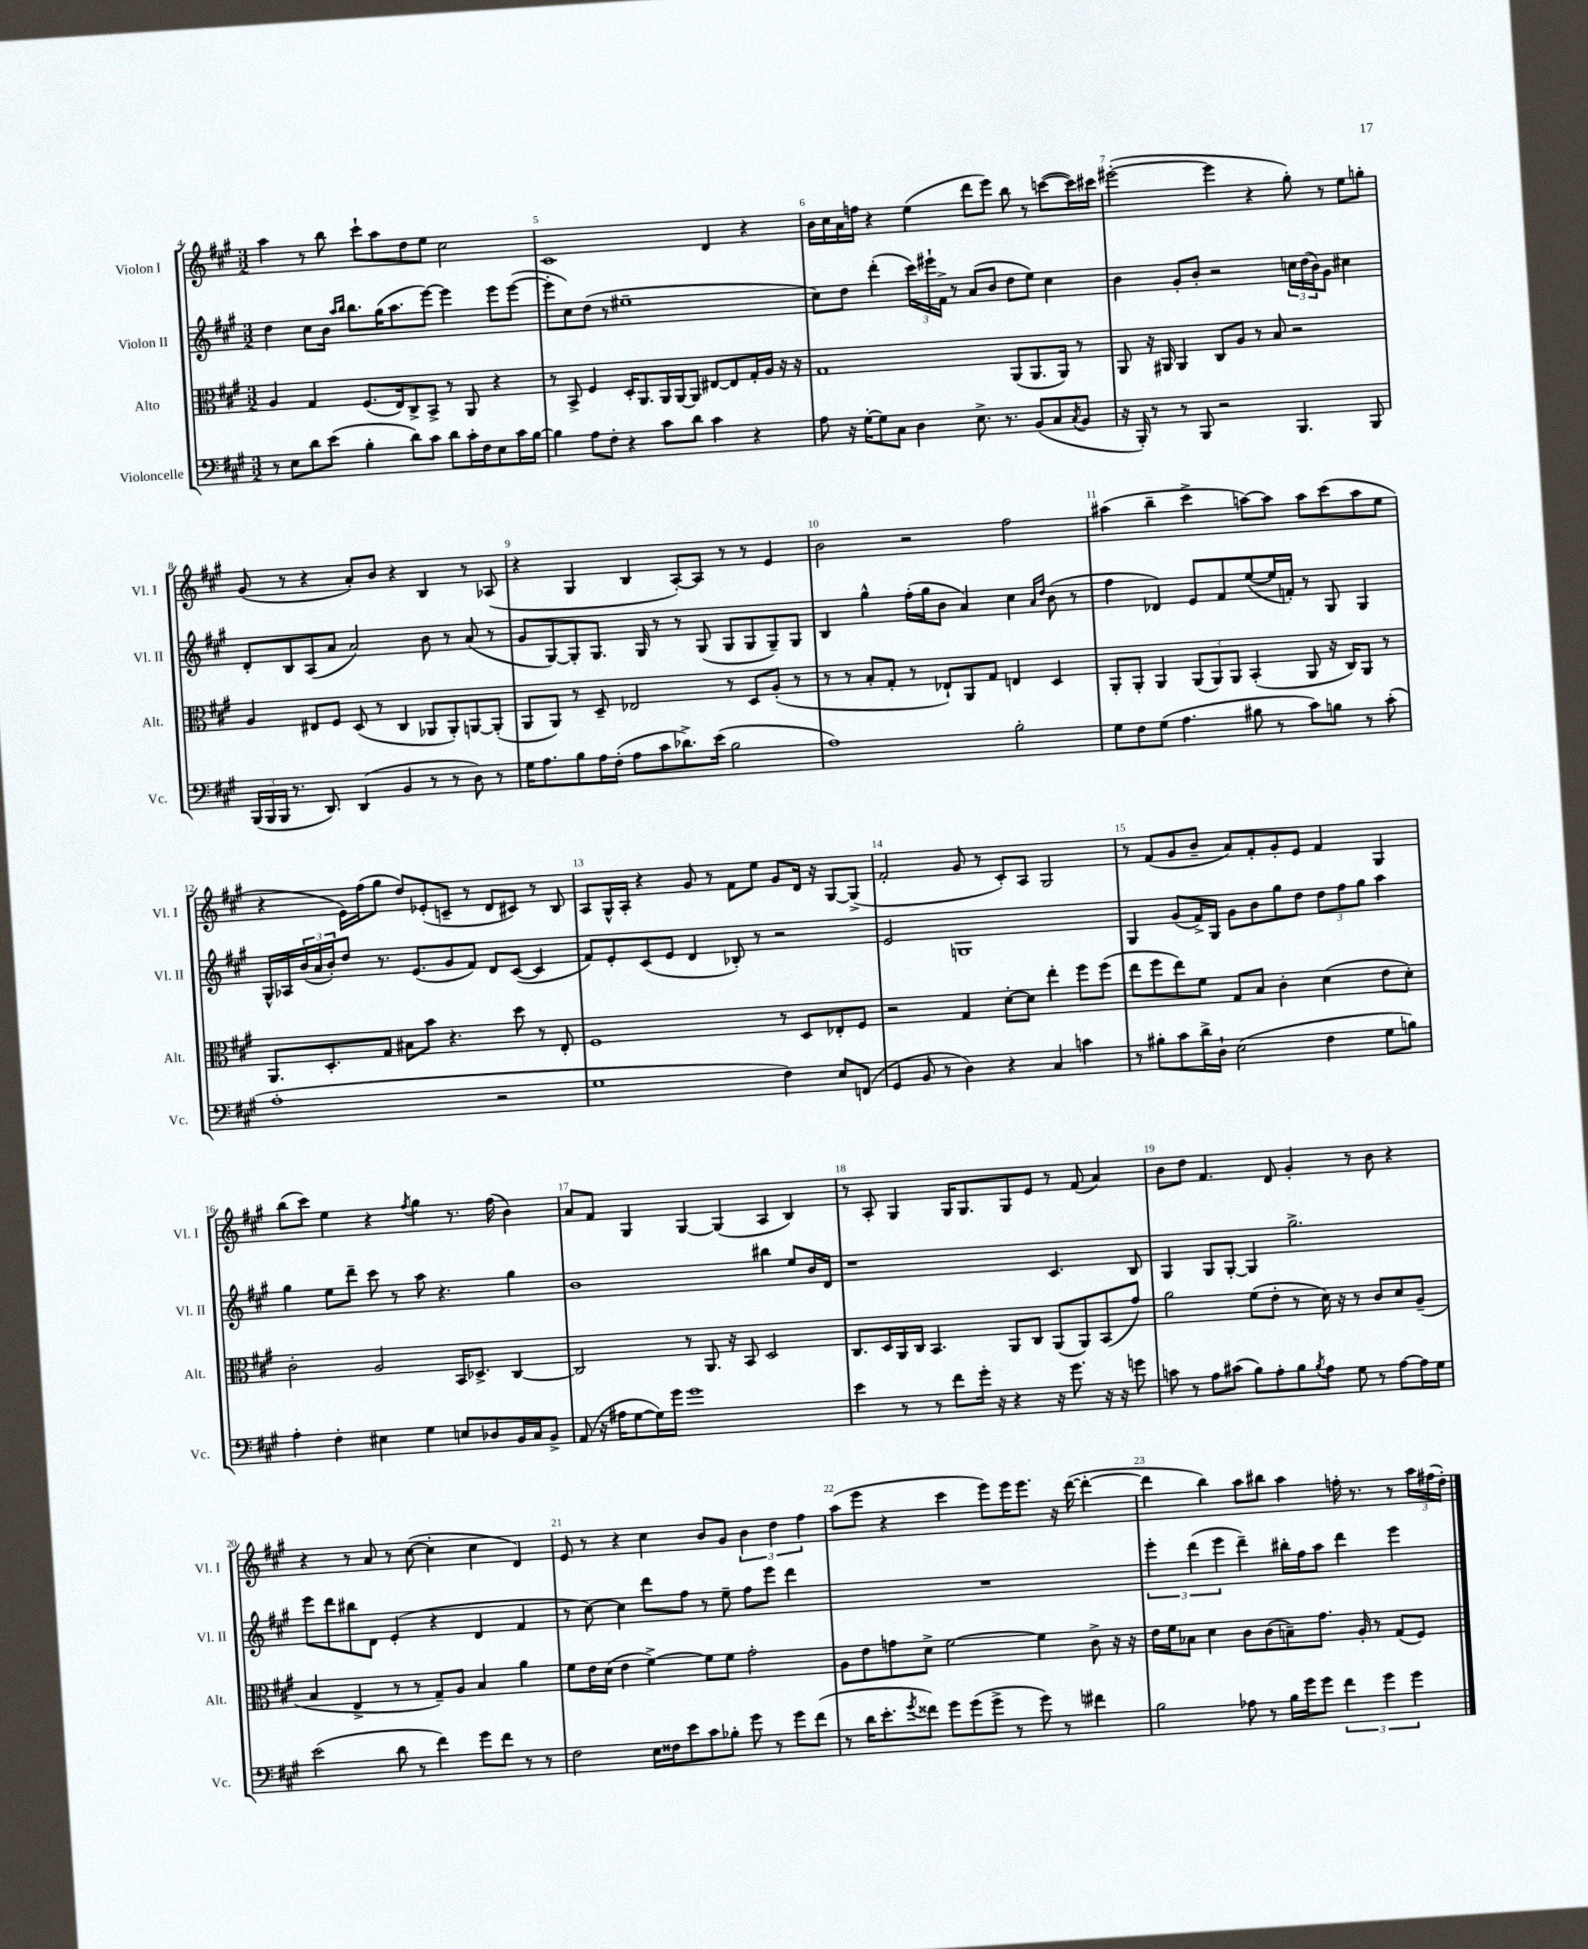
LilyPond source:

<<
\new StaffGroup <<
\new Staff = "s0" \with { instrumentName = "Violon I" shortInstrumentName = "Vl. I" } {
    \clef treble \key a \major \numericTimeSignature \time 3/2
    a''4 r8 b''8 cis'''8-! a''8 d''8 e''8 cis''2 |
    cis'1 d'4 r4 |
    b'16 cis''16 a'16 f''16 r4 e''4( d'''8 e'''8) b''8 r8 c'''8~( c'''16) cis'''16 |
    eis'''2~-.( eis'''4 r4 gis''8-.) r8 e''8 g''8-. |
    gis'8( r8 r4 a'8-.) b'8 r4 b4 r8 aes8( |
    r4 gis4 b4 a8~-.) a8 r8 r8 e'4 |
    b'2 r2 fis''2 |
    ais''4( b''4-- cis'''4-> a''8~) a''8 a''8 cis'''8( a''8 e''8 |
    r4 e'16) fis''16( gis''8 d''8) ees'8-.( c'8-- r8 d'8 cis'8) r8 b8 |
    a8 gis16-^ a16-. r4 gis'8 r8 fis'8 e''8 gis'8 d'16 r16 gis8~ gis8->( |
    fis'2-. gis'8 r8 cis'8-.) a8 gis2 |
    r8 fis'8( gis'8 b'8-- a'8) fis'8-. gis'8-. e'8 fis'4 gis4 |
    b''8( cis'''8) e''4 r4 \acciaccatura { fis''8 } gis''4 r8. fis''16( b'4) |
    a'8 fis'8 gis4 gis4~ gis4( a4 b4) |
    r8 a8-. gis4 gis16 gis8. gis8 e'8 r8 fis'8( a'4) |
    b'8 d''8 fis'4. d'8 gis'4-. r8 b'8 r4 |
    r4 r8 a'8 r8 cis''8~( cis''4-. cis''4 d'4) |
    e'8 r8 r4 cis''4 b'8 gis'8 \tuplet 3/2 { b'4 d''4 fis''4 } |
    a''8( e'''8 r4 cis'''4 e'''8) e'''16 e'''8. r16 d'''16~( d'''4~-. |
    d'''4 b''4) a''8 bis''8 a''4 f''16-. r8. r8 \tuplet 3/2 { a''16 fis''16( d''16-.) } \bar "|." |
}
\new Staff = "s1" \with { instrumentName = "Violon II" shortInstrumentName = "Vl. II" } {
    \clef treble \key a \major \numericTimeSignature \time 3/2
    d''4 cis''8 b'16 \grace { a''16 b''16 } b''8. gis''16( a''8. e'''8~) e'''4 e'''8 e'''8~( |
    e'''8-. cis''8) d''8( r8 eis''1-- |
    cis''8) d''8 d'''4-.( \tuplet 3/2 { cis'''16) eis'''16-! fis'16-> } r8 a'8( b'8 d''8 e''8) cis''4 |
    b'4 gis'8-. b'8-. r2 \tuplet 3/2 { c''16 d''16( b'16) } gis'8 cis''4 |
    d'8-. b8 a8( a'8 a'2) b'8 r8 a'8( r8 |
    gis'8 gis8~) gis8-. gis8. gis16 r8 r8 gis8( gis8 gis8 gis8--) gis8 |
    b4 gis''4-^ fis''16-.( gis''16 b'8 a'4) cis''4 \grace { a'16 d''16 } b'8( r8 |
    fis''4 des'4) e'8 fis'8 e''8~( e''16 f'16-.) r8 gis8 gis4 |
    gis16-^ aes16 \tuplet 3/2 { b'16( a'16 b'16-.) } d''8 r8. e'8.( gis'8 fis'8) d'8 cis'8~( cis'4 |
    fis'8) e'8-. cis'8( e'8 d'4 bes8-.) r8 r2 |
    e'2 g1 |
    gis4 gis'8( fis'16->) gis16 gis'8 b'8 gis''8 d''8 \tuplet 3/2 { d''8 fis''8 gis''8 } a''4 |
    gis''4 e''8 d'''8-- cis'''8 r8 a''8 r4. gis''4 |
    b'1 bis''4 e''8 b'16 d'16 |
    r1 cis'4. b8 |
    gis4 gis8 gis8~-. gis4 gis''2.-> |
    e'''8 d'''8 bis''8 d'8 e'4-.( r4 d'4 fis'4 |
    r8 cis''8~) cis''4 d'''8 fis''8 r8 e''8-- fis''8 e'''8 d'''4 |
    R1. |
    \tuplet 3/2 { e'''4-. d'''4( e'''4 } d'''4--) bis''16-. fis''16 a''8 d'''4 e'''4 \bar "|." |
}
\new Staff = "s2" \with { instrumentName = "Alto" shortInstrumentName = "Alt." } {
    \clef alto \key a \major \numericTimeSignature \time 3/2
    a4 gis4 fis8.( e16) cis8-> b,8-> r8 a,8 r4 |
    r8 b,8-> fis4 d16-. a,8. a,16 a,16~ a,8 eis8~ eis8 gis16-. a16 r16 r16 |
    gis1 a,8( a,8. a,16) r8 |
    a,8 r16 ais,16 ais,4 cis8 a8 r8 b8 r2 |
    a4 eis8 fis8 d8( r8 cis4 aes,8 aes,8-.) a,8~ a,8-.( |
    a,8 a,8) r8 d8-- ees2 r8 d8 a8-.( r8 |
    r8 r8 b8-. gis8-. r8 ees8-!) a,8 gis8 e4 d4 |
    a,8-. a,8-. a,4 \tuplet 3/2 { a,8( a,8) a,8 } b,4-.( a,8 r16 cis16) a,8 r8 |
    a,8. d8.-. gis8 bis8 b'8 r4. d''8 r8 e8-. |
    fis1 r8 d8 ees8-. fis8 |
    r2 gis4 d'8~-. d'8 e''4-. fis''8 fis''8( |
    e''8 fis''8 e''8) fis'8 gis8 b8 cis'4-. d'4( e'8 d'8-.) |
    cis'2-. a2 b,16 des8.-> cis4~ |
    cis2 r8 a,8. r16 b,8 d2 |
    cis8. d16 a,16 cis16 b,4. a,8 cis8 a,8( a,8) b,8( gis'8) |
    a'2 fis'8( e'8-. r8 d'16) r16 r8 cis'8 d'8 a8--( |
    b4 e4-> r8 r8 gis8--) a8 b4 a'4 |
    fis'8 e'16 d'16( e'4 fis'4~->) fis'8 fis'8 gis'2-. |
    a8 e'8 g'8 d'8-> fis'2~ fis'4 cis'8-> r16 r16 |
    e'16 fis'16 bes8 d'4 cis'8 cis'8( b8--) gis'8. a16-. r8 gis8( fis8) \bar "|." |
}
\new Staff = "s3" \with { instrumentName = "Violoncelle" shortInstrumentName = "Vc." } {
    \clef bass \key a \major \numericTimeSignature \time 3/2
    r8 e8 d'8 e'8( b4-. d'8) cis'8 d'8 cis'16-. fis16 e8 cis'16 b16~ |
    b4 a8 fis8-. r4 cis'8 d'8 cis'4 r4 |
    a8 r16 gis16~-. gis8 cis8 d4 e8.-> r8. b,8( cis8 \acciaccatura { cis8 } b,8 |
    r16 b,,16-.) r8 r8 b,,8 r2 b,,4. b,,8 |
    \tuplet 3/2 { b,,16( b,,16 b,,16 } r8. d,8.) d,4( b,4 r8 r8 d8) r8 |
    gis16 a8. b8 a16 fis16-.( a8 cis'8 des'8.->) e'16( b2 |
    a1) b2-. |
    gis8 fis8 gis8( a4. bis8 r8 cis'8) b8 r8 cis'8-.( |
    a1-. r2 |
    gis1 fis4) e8 f,8( |
    gis,4 b,8 r8 d4) r4 cis4 c'4 |
    r8 bis8-. cis'8 d'16-> d16-! e2( fis4 gis8 b8) |
    a4-. fis4-. eis4 gis4 e8 des8 b,16 cis16 b,8-> |
    a,8( r16 ais16 gis8~ gis16) gis'16 gis'1 |
    e'4 r8 r8 fis'8 gis'16-. r16 r4 r16 gis'8. r16 r16 g'8 |
    c'8 r8 a8 cis'8( b8) a8-. b8 \acciaccatura { b8 } a8 gis8 r8 a8~ a16 gis16 |
    e'2( d'8 r8 fis'4) gis'8 fis'8 r8 r8 |
    fis2 e16 fisis16 e'8 cis'8 bes8-. gis'8 r8 gis'8 fis'8( |
    r8 d'16 e'8.-. \acciaccatura { gis'8 } fisis'8) gis'8 gis'8( gis'8-> r8 gis'8) r8 fis'4 |
    b2 aes8 r8 b16 gis'16 gis'8 \tuplet 3/2 { fis'4 gis'4 gis'4 } \bar "|." |
}
>>
>>
\layout { \context { \Score currentBarNumber = #4 \override BarNumber.break-visibility = ##(#f #t #t) barNumberVisibility = #all-bar-numbers-visible } }
